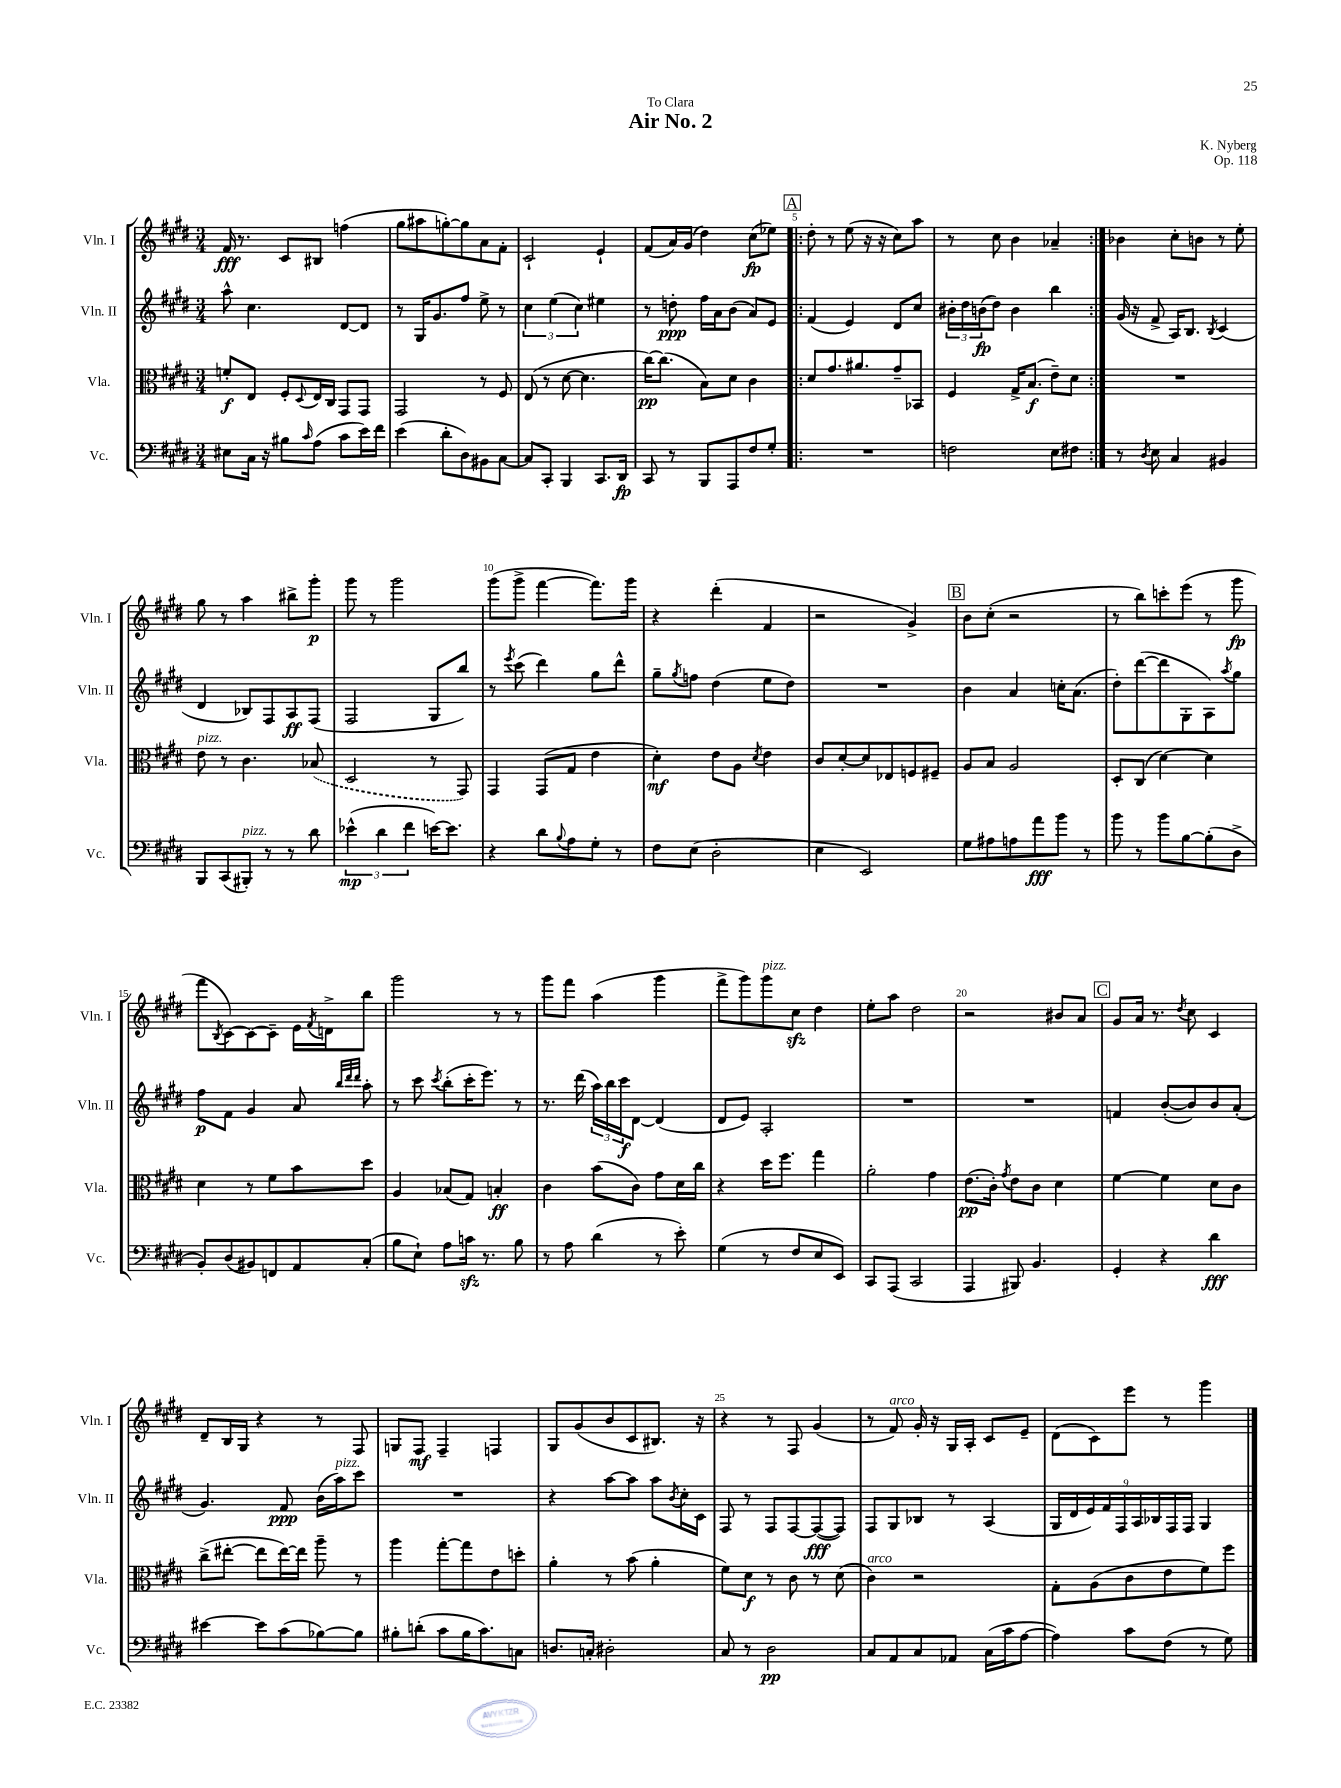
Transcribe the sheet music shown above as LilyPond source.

\header { title = "Air No. 2" composer = "K. Nyberg" dedication = "To Clara" opus = "Op. 118" }
<<
\new StaffGroup <<
\new Staff = "s0" \with { instrumentName = "Vln. I" shortInstrumentName = "Vln. I" } {
    \clef treble \key e \major \numericTimeSignature \time 3/4
    fis'16\fff r8. cis'8 bis8 f''4( |
    gis''8 ais''8 g''8~-.) g''8 a'8 fis'8-. |
    cis'2-! e'4-! |
    fis'8( a'16) gis'16( dis''4) cis''8\fp( ees''8) |
    \repeat volta 2 { \mark \markup { \box "A" } dis''8-. r8 e''8( r16 r16 cis''8) a''8 |
    r8 cis''8 b'4 aes'4-- | }
    bes'4 cis''8-. b'8 r8 e''8-. |
    gis''8 r8 a''4 bis''8-> gis'''8-.\p |
    gis'''8 r8 gis'''2 |
    gis'''8( gis'''8-> fis'''4~ fis'''8.) gis'''16 |
    r4 dis'''4-.( fis'4 |
    r2 gis'4->) |
    \mark \markup { \box "B" } b'8 cis''8-.( r2 |
    r8 b''8) c'''8-. e'''8( r8 gis'''8\fp |
    fis'''8 \acciaccatura { b8 } cis'8~) cis'8~ cis'8-- e'16 \acciaccatura { fis'8 } d'16-> b''8 |
    gis'''2 r8 r8 |
    gis'''8 fis'''8 a''4( gis'''4 |
    fis'''8-> gis'''8) gis'''8^\markup { \italic "pizz." } cis''8\sfz dis''4 |
    e''8-. a''8 dis''2 |
    r2 bis'8 a'8 |
    \mark \markup { \box "C" } gis'8 a'16 r8. \acciaccatura { dis''8 } cis''8 cis'4 |
    dis'8-- b16 gis16 r4 r8 fis8 |
    g8 fis8\mf fis4-- f4 |
    gis8 gis'8( b'8 cis'8 bis8.) r16 |
    r4 r8 fis8 gis'4( |
    r8 fis'8^\markup { \italic "arco" }) gis'16-. r16 gis16 a16-. cis'8 e'8-- |
    dis'8( cis'8) e'''8 r8 gis'''4 \bar "|." |
}
\new Staff = "s1" \with { instrumentName = "Vln. II" shortInstrumentName = "Vln. II" } {
    \clef treble \key e \major \numericTimeSignature \time 3/4
    a''8-^ cis''4. dis'8~ dis'8 |
    r8 gis16 gis'8. fis''8 e''8-> r8 |
    \tuplet 3/2 { cis''4 e''4( cis''4) } eis''4 |
    r8 d''8-.\ppp fis''16 a'16 b'8( a'8) e'8 |
    \repeat volta 2 { \mark \markup { \box "A" } fis'4( e'4) dis'8 cis''8 |
    \tuplet 3/2 { bis'16-. dis''16 b'16\fp( } dis''8) b'4 b''4 | }
    gis'16( r16 fis'8-> a16) b8. \acciaccatura { b8 } cis'4( |
    dis'4 bes8) fis8 a8\ff fis8( |
    fis2 gis8 b''8) |
    r8 \acciaccatura { e'''8 } cis'''8( dis'''4) gis''8 dis'''8-^ |
    gis''8-- \acciaccatura { gis''8 } f''8 dis''4( e''8 dis''8) |
    R2. |
    \mark \markup { \box "B" } b'4 a'4 c''16-. a'8.( |
    dis''8-.) dis'''8~( dis'''8 gis8-. a8) \acciaccatura { a''8 } gis''8 |
    fis''8\p fis'8 gis'4 a'8 \grace { b''32 dis'''32 dis'''32 } a''8-. |
    r8 cis'''8 \acciaccatura { cis'''8 } b''8-.( cis'''16-. e'''8.) r8 |
    r8. dis'''16( \tuplet 3/2 { a''16) b''16 cis'''16\f } dis'8~ dis'4( |
    dis'8 e'8) a2-. |
    R2. |
    R2. |
    \mark \markup { \box "C" } f'4 b'8~-.( b'8) b'8 a'8-.( |
    gis'4.) fis'8\ppp b'16( a''16^\markup { \italic "pizz." }) cis'''8 |
    R2. |
    r4 a''8~ a''8 a''8 \acciaccatura { b'8 } cis''16-. cis'16 |
    fis8 r8 fis8 fis8~ fis8~\fff( fis8) |
    fis8 gis8 bes8 r8 a4( |
    \tuplet 9/8 { gis16 dis'16 e'16) fis'16 fis16 a16 bes16 fis16 fis16 } gis4 \bar "|." |
}
\new Staff = "s2" \with { instrumentName = "Vla." shortInstrumentName = "Vla." } {
    \clef alto \key e \major \numericTimeSignature \time 3/4
    f'8-.\f e8 fis8-. \appoggiatura { dis8 } e16 cis16 gis,8 gis,8 |
    gis,2 r8 fis8 |
    e8( r8 dis'8~ dis'4. |
    cis''16~\pp) cis''8.( b8) dis'8 cis'4 |
    \repeat volta 2 { \mark \markup { \box "A" } dis'8 gis'8. ais'8. gis'8-- bes,8 |
    fis4 gis16-> b8.\f( e'8--) dis'8 | }
    R2. |
    e'8^\markup { \italic "pizz." } r8 cis'4. \once \slurDashed bes8( |
    dis2 r8 gis,8) |
    gis,4 gis,8( gis8 e'4 |
    dis'4-.\mf) e'8 a8 \acciaccatura { dis'8 } e'4 |
    cis'8 dis'8~-. dis'8 ees8 f8 fis8-- |
    \mark \markup { \box "B" } a8 b8 a2 |
    dis8-. cis8( dis'4~) dis'4 |
    dis'4 r8 fis'8 b'8 dis''8 |
    a4 bes8( gis8) b4-.\ff |
    cis'4 b'8( cis'8) gis'8 dis'16 cis''16 |
    r4 dis''16 fis''8. gis''4 |
    a'2-. gis'4 |
    e'8.\pp( cis'16-.) \acciaccatura { gis'8 } e'8 cis'8 dis'4 |
    \mark \markup { \box "C" } fis'4~ fis'4 dis'8 cis'8 |
    cis''8->( eis''8~-. eis''8 eis''16~) eis''16 a''8-- r8 |
    a''4 gis''8~-. gis''8 e'8 d''8-. |
    a'4-. r8 b'8( a'4-. |
    fis'8) dis'8\f r8 cis'8 r8 dis'8( |
    cis'4^\markup { \italic "arco" }) r2 |
    gis8-. a8( cis'8 e'8 fis'8) fis''8 \bar "|." |
}
\new Staff = "s3" \with { instrumentName = "Vc." shortInstrumentName = "Vc." } {
    \clef bass \key e \major \numericTimeSignature \time 3/4
    eis8 cis16 r16 bis8 \grace { cis'16 } a8( cis'8 e'16) fis'16 |
    e'4( dis'8-. dis8) bis,8 cis8~ |
    cis8 cis,8-. b,,4 cis,8. dis,16\fp |
    cis,8 r8 b,,8 a,,8 fis8 gis8-. |
    \repeat volta 2 { \mark \markup { \box "A" } R2. |
    f2 e8 fis8 | }
    r8 \acciaccatura { dis8 } e8 cis4 bis,4 |
    b,,8 cis,8( bis,,8-.^\markup { \italic "pizz." }) r8 r8 dis'8 |
    \tuplet 3/2 { ees'4-^\mp( dis'4 fis'4 } e'16~) e'8. |
    r4 dis'8 \appoggiatura { b8 } a8 gis8-. r8 |
    fis8 e8( dis2-. |
    e4 e,2) |
    \mark \markup { \box "B" } gis8 ais8 a8 a'8\fff b'8 r8 |
    b'8 r8 b'8 b8~ b8-.( dis8-> |
    b,8-.) dis8( bis,8) f,8 a,8 cis8-.( |
    b8 e8-!) a8 c'16\sfz r8. b8 |
    r8 a8 dis'4( r8 e'8-.) |
    gis4( r8 fis8 e8 e,8) |
    cis,8 a,,8( cis,2 |
    a,,4 bis,,8) b,4. |
    \mark \markup { \box "C" } gis,4-. r4 dis'4\fff |
    eis'4~ eis'8 cis'8( bes8~) bes8 |
    bis8-. d'8-.( cis'8 bis16 cis'8.) c8 |
    d8. c16-. dis2-. |
    cis8 r8 dis2\pp |
    cis8 a,8 cis8 aes,8 cis16( cis'16 a8~ |
    a4) cis'8 fis8( r8 gis8) \bar "|." |
}
>>
>>
\layout { \context { \Score \override BarNumber.break-visibility = ##(#f #t #t) barNumberVisibility = #(every-nth-bar-number-visible 5) } }
